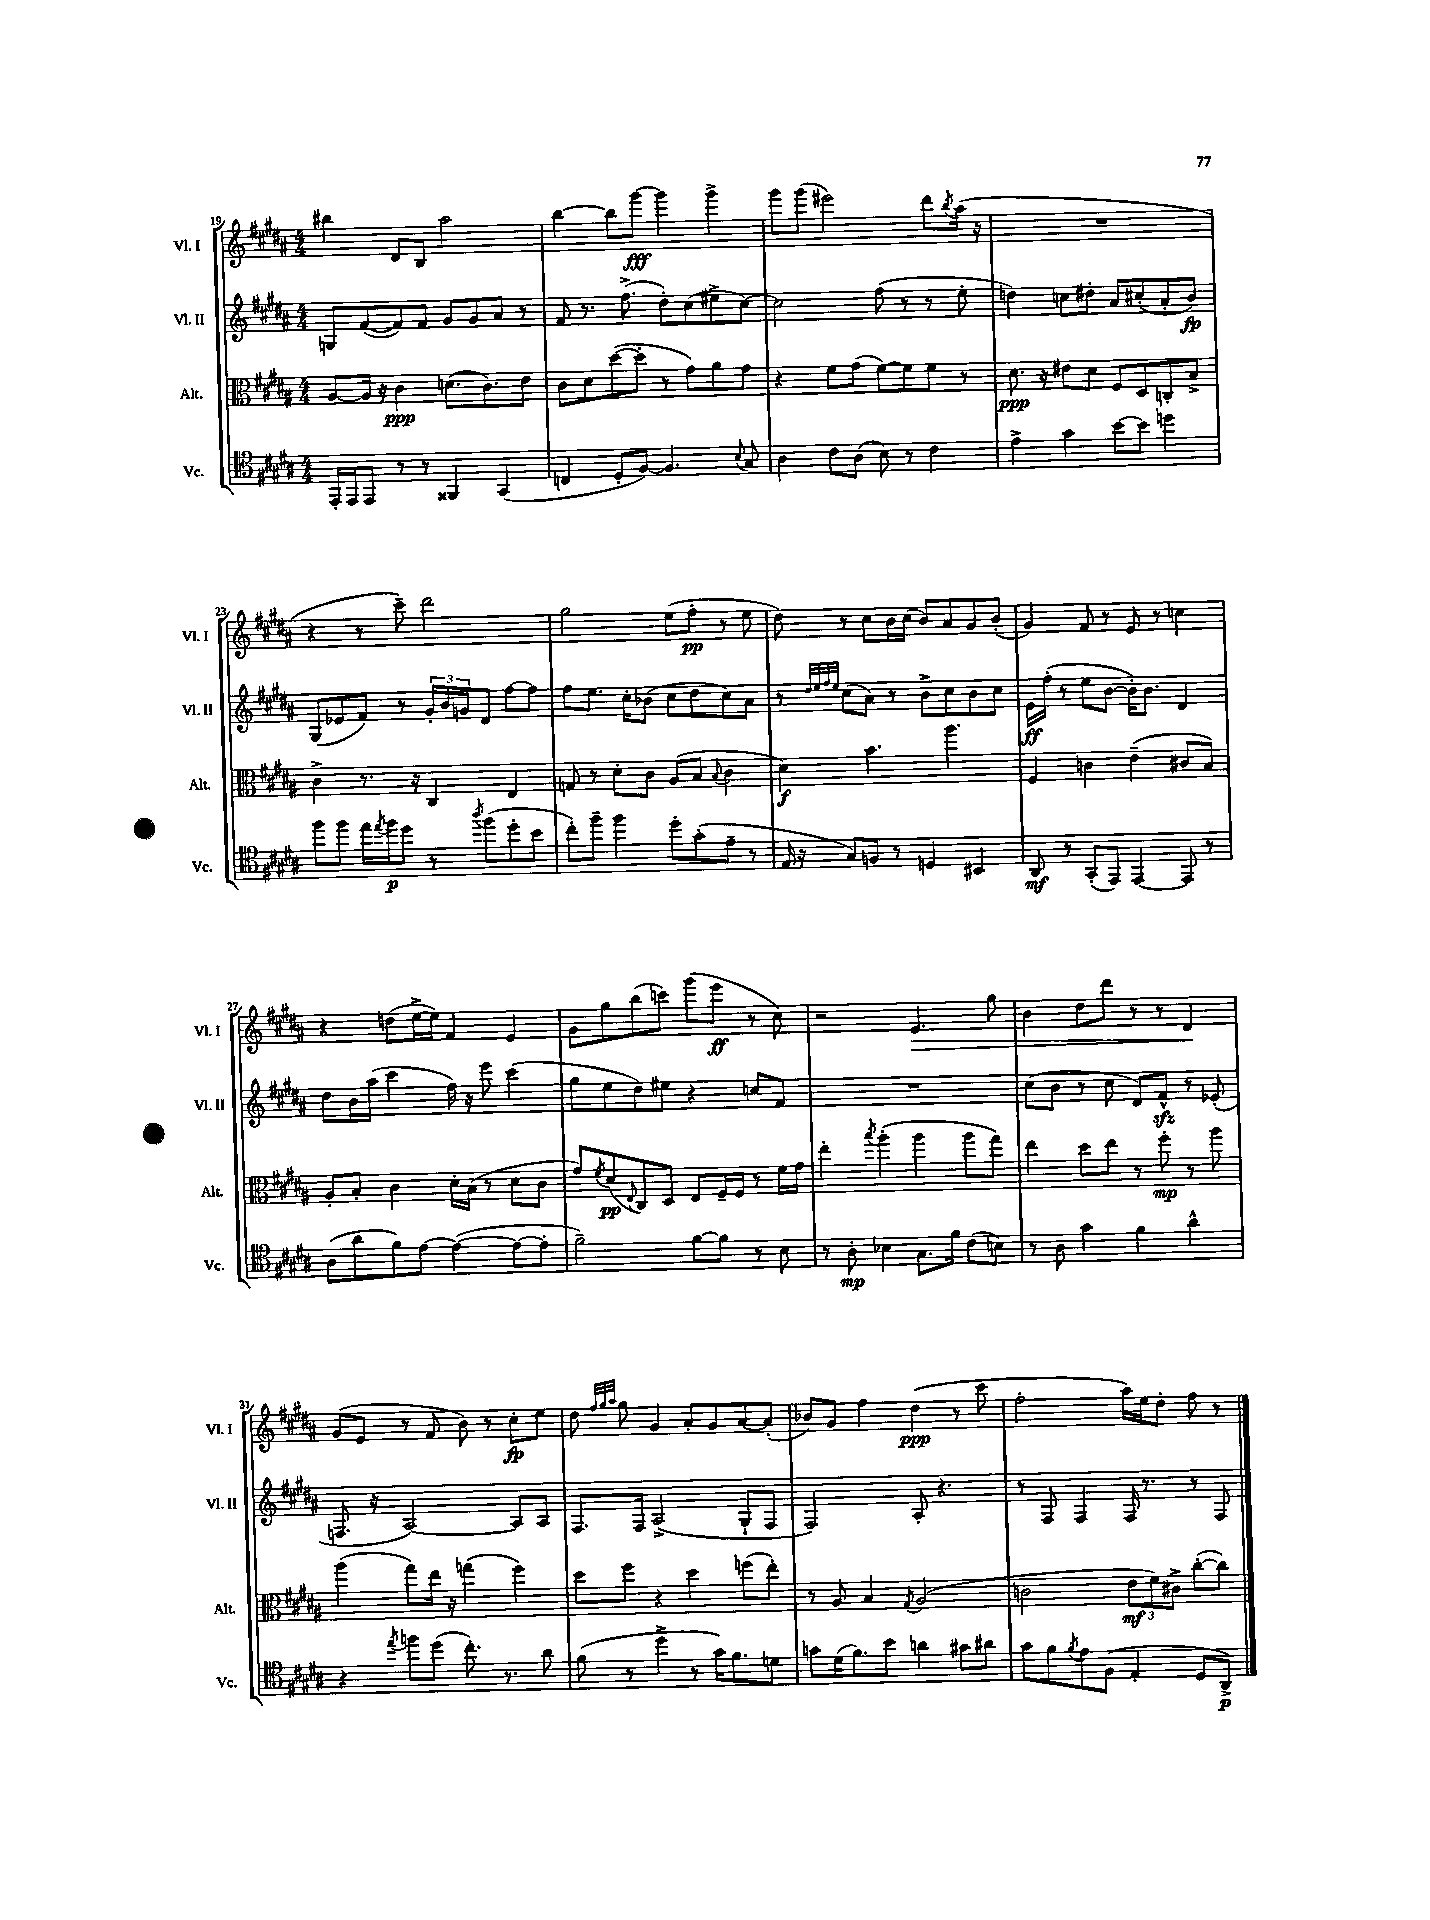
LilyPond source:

<<
\new StaffGroup <<
\new Staff = "s0" \with { instrumentName = "Vl. I" shortInstrumentName = "Vl. I" } {
    \clef treble \key b \major \numericTimeSignature \time 4/4
    bis''4 dis'8 b8 ais''2 |
    b''4~ b''8 gis'''8~\fff gis'''4 gis'''4-> |
    gis'''8 gis'''8( eis'''2) dis'''8 \acciaccatura { b''8 } ais''16( r16 |
    R1 |
    r4 r8 cis'''8--) dis'''2 |
    gis''2 e''8( fis''8-.\pp r8 e''8 |
    dis''8) r8 cis''8 b'16 cis''16( b'8) ais'8 gis'8 b'8-.( |
    gis'4) fis'8 r8 e'8 r8 c''4 |
    r4 d''8( e''16~-> e''16) fis'4 e'4 |
    gis'8 gis''8 b''8( c'''8) gis'''8( e'''8\ff r8 cis''8) |
    r2 e'4.\> gis''8 |
    b'4 dis''8 dis'''8 r8 r8 dis'4\! |
    gis'8( e'8 r8 fis'8 b'8) r8 cis''8-.\fp e''8 |
    dis''8 \grace { fis''32 gis''32 ais''32 } gis''8 gis'4 ais'8-. gis'8 ais'8~ ais'8-.( |
    bes'8) gis'8 fis''4 dis''4\ppp( r8 cis'''8 |
    fis''2-. ais''16) e''16 dis''8-. fis''8 r8 \bar "|." |
}
\new Staff = "s1" \with { instrumentName = "Vl. II" shortInstrumentName = "Vl. II" } {
    \clef treble \key b \major \numericTimeSignature \time 4/4
    g8 fis'8~( fis'8) fis'8 gis'8 gis'8 ais'8 r8 |
    fis'8 r8. fis''8.->( dis''8-.) cis''8( eis''8-> cis''8~) |
    cis''2 fis''8( r8 r8 e''8-. |
    d''4) c''8 dis''8-. ais'8 cis''8-.( ais'8-. b'8\fp) |
    gis8( ees'8 fis'8) r8 \tuplet 3/2 { gis'16-. b'16 g'16 } dis'8 fis''8~ fis''8 |
    fis''8 e''8. cis''16-. bes'8( cis''8 dis''8 cis''8) ais'8 |
    r8 \grace { dis''32 e''32 fis''32 e''32 } cis''8( ais'8) r8 b'8-> cis''8 b'8 cis''8 |
    e'16\ff fis''16-.( r8 e''8 b'8~ b'16-.) b'8. dis'4 |
    dis''8 b'16 ais''16( cis'''4 fis''16) r16 e'''8 cis'''4( |
    gis''8 e''8 dis''8) eis''8 r4 c''8 fis'8 |
    R1 |
    cis''8( b'8 r8 cis''8 dis'8) fis'8-^\sfz r8 ees'8-.( |
    f8. r16 ais2~) ais8 ais8 |
    fis8. fis16 ais2->( gis8-! fis8 |
    fis2) ais8-. r4. |
    r8 fis8 fis4 fis16 r8. r8 fis8 \bar "|." |
}
\new Staff = "s2" \with { instrumentName = "Alt." shortInstrumentName = "Alt." } {
    \clef alto \key b \major \numericTimeSignature \time 4/4
    ais8~ ais16 r16 cis'4\ppp d'8.( cis'8.) e'8 |
    cis'8 dis'8 dis''8~( dis''8-. r8 gis'8) ais'8 gis'8 |
    r4 fis'8 gis'8( fis'8~) fis'8 fis'8 r8 |
    dis'8.\ppp r16 eis'8 dis'8 fis8 dis8 c8-. b8-> |
    cis'4-> r8. r16 cis4 e4 |
    g8 r8 dis'8-. cis'8 ais8( b8 \appoggiatura { b8 } cis'4 |
    dis'4\f) b'4. ais''4. |
    fis4 c'4 e'4--( cis'8 b8) |
    ais8-. b8-. cis'4 dis'16-. b16( r8 dis'8 cis'8 |
    gis'8) \acciaccatura { fis'8 } dis'8\pp( \appoggiatura { e8 } cis8) dis8 e8 fis16-- fis16 r8 fis'16 gis'16 |
    e''4-. \acciaccatura { b''8 } ais''4-.( ais''4 ais''8 gis''8) |
    e''4 dis''8 e''8 r8 fis''8-.\mp r8 ais''8 |
    ais''4( gis''8) e''16 r16 g''4( fis''4) |
    dis''8 fis''8 r4 dis''4 f''8( e''8-.) |
    r8 ais8 b4 \acciaccatura { gis8 } ais2( |
    c'2 \tuplet 3/2 { e'8\mf fis'8) cis'8-> } cis''8~-.( cis''8) \bar "|." |
}
\new Staff = "s3" \with { instrumentName = "Vc." shortInstrumentName = "Vc." } {
    \clef tenor \key b \major \numericTimeSignature \time 4/4
    e,16-. e,16 e,8 r8 r8 fisis,4 gis,4( |
    c4 dis8-. fis8~) fis4. \appoggiatura { b8 } gis8 |
    ais4 cis'8 ais8( b8) r8 cis'4 |
    e'4-> gis'4 b'8~ b'8 d''4 |
    fis''8 fis''8 e''16 \acciaccatura { e''8 } fis''16\p dis''8 r8 \acciaccatura { ais''8 } fis''8( dis''8-. b'8 |
    cis''8-.) fis''8-- fis''4 dis''8-. gis'8-.( e'8-- r8 |
    e16 r16 gis8) f8 r8 d4 bis,4 |
    ais,8\mf r8 gis,8-.( e,8) e,4~ e,8 r8 |
    ais8( ais'8 fis'8) e'8~ e'4~( e'8~ e'8-. |
    fis'2--) fis'8~ fis'8 r8 b8 |
    r8 ais8-.\mp bes4 gis8. fis'16 cis'8( b8) |
    r8 ais8 gis'4 fis'4 ais'4-^ |
    r4 \acciaccatura { e''8 } f''8 dis''8( cis''8.-.) r8. ais'8 |
    fis'8( r8 dis''4-> r8 gis'16) fis'8. d'8 |
    g'8 dis'16( fis'8.) b'8 a'4 gis'8 ais'8 |
    gis'8 fis'8 \acciaccatura { fis'8 } e'8 fis8( e4-. dis8 ais,8->\p) \bar "|." |
}
>>
>>
\layout { \context { \Score currentBarNumber = #19 } }
